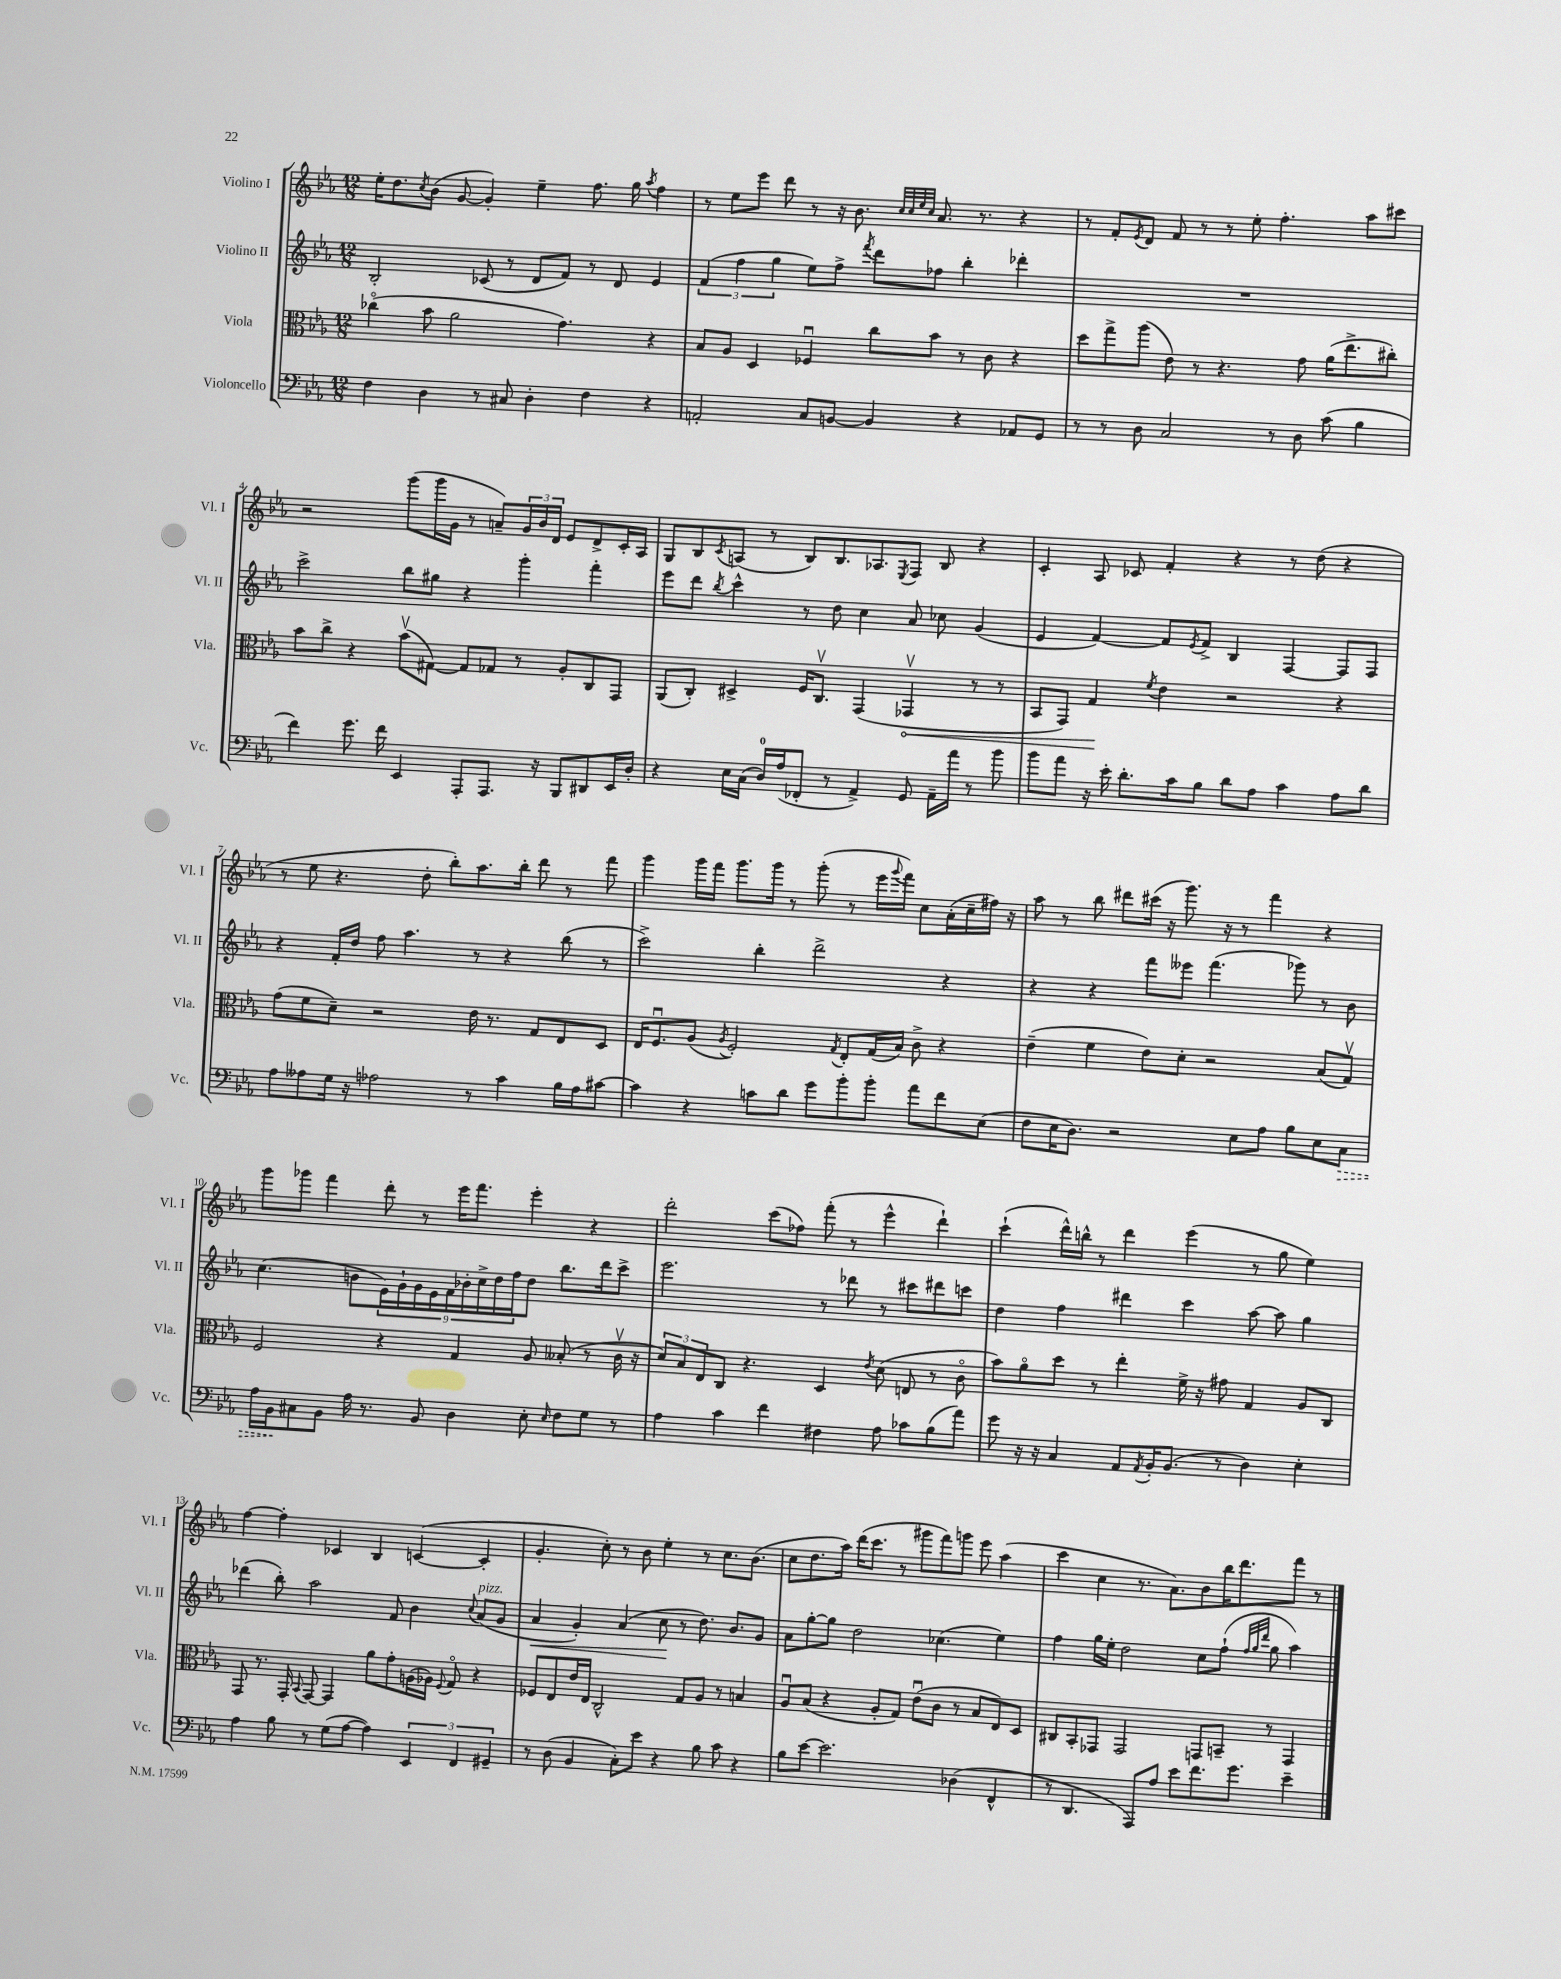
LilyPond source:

<<
\new StaffGroup <<
\new Staff = "s0" \with { instrumentName = "Violino I" shortInstrumentName = "Vl. I" } {
    \clef treble \key ees \major \numericTimeSignature \time 12/8
    ees''16-. d''8. \acciaccatura { c''8 } bes'8( g'8~ g'4-.) ees''4-- f''8. g''16 \acciaccatura { aes''8 } f''4 |
    r8 ees''8 ees'''8 d'''8 r8 r16 bes'8. \grace { c''32 c''32 ees''32 c''32 } aes'8. r8. r4 |
    r8 f'8-. \acciaccatura { ees'8 } d'8 f'8 r8 r8 ees''8-. f''4.-. aes''8 cis'''8 |
    r2 g'''8( g'''16 g'16 r8 a'8--) \tuplet 3/2 { g'16 bes'16 d'16 } ees'8 d'8-> c'16-. aes16 |
    g8 bes8 \acciaccatura { c'8 } a8( r8 bes8) bes8. aes8. \acciaccatura { ees8 } f8 bes8 r4 |
    c'4-. aes8 ces'8 f'4-. r4 r8 d''8( r4 |
    r8 ees''8 r4. d''8-. bes''8-.) aes''8. bes''16-. d'''8 r8 f'''8 |
    g'''4 g'''16 f'''16 g'''8. g'''16 r8 g'''8-.( r8 ees'''16 \appoggiatura { g'''8 } f'''16) c''8 aes'16-.( c''16-- fis''16) r16 |
    aes''8 r8 bes''8 dis'''8 cis'''16( r16 g'''8.) r16 r8 f'''4 r4 |
    g'''8 ges'''8 f'''4 d'''8-. r8 ees'''16 f'''8. ees'''4-. r4 |
    d'''2-. c'''8( fes''8) f'''8-.( r8 ees'''4-^ d'''4-!) |
    c'''4-!( d'''16-^) b''16-^ r8 d'''4 ees'''4( r8 g''8 ees''4) |
    f''4~ f''4-. ces'4 bes4 c'4~( c'4-. |
    g'4.-. c''8-.) r8 bes'8 ees''4-. r8 c''8. bes'8.( |
    c''8 d''8. aes''16) d'''16( c'''8. r8 gis'''8 f'''8) g'''8 ees'''8 aes''4( |
    c'''4 c''4 r8. aes'8.) bes'8 bes''16 d'''8. f'''8 r8 \bar "|." |
}
\new Staff = "s1" \with { instrumentName = "Violino II" shortInstrumentName = "Vl. II" } {
    \clef treble \key ees \major \numericTimeSignature \time 12/8
    bes2-. ces'8( r8 d'8 f'8) r8 d'8 ees'4 |
    \tuplet 3/2 { f'4( f''4 g''4 } ees''8) f''8-> \acciaccatura { f'''8 } d'''8 fes''8 bes''4-. des'''4-. |
    R1. |
    c'''2-> bes''8 gis''8 r4 g'''4-. f'''4-. |
    ees'''8 d'''8 \acciaccatura { bes''8 } c'''4-^ r8 d''8 c''4 aes'8 ces''8 g'4( |
    ees'4 f'4~) f'8 \acciaccatura { ees'8 } f'8-> bes4 f4~ f8 f8 |
    r4 f'16-. d''16 f''8 aes''4. r8 r4 bes''8( r8 |
    c'''2->) bes''4-. d'''2-> r4 |
    r4 r4 f'''8 eeses'''8 f'''4.( ges'''8) r8 bes'8 |
    c''4.( b'8 \tuplet 9/8 { ees'16) g'16-! g'16 ees'16 f'16 bes'16-. c''16-> d''16 f''16 } d''8 bes''8. d'''16 c'''8-> |
    ees'''2. r8 des'''8 r8 cis'''8 dis'''8 c'''8 |
    d''4 f''4 dis'''4 c'''4 aes''8~ aes''8 g''4 |
    des'''4( bes''8-.) aes''2 f'8 bes'4 \appoggiatura { c''8 } aes'8^\markup { \italic "pizz." }( g'8 |
    aes'4\< g'4-.) aes'4( c''8\! r8 d''8.) bes'8. g'8 |
    aes'8 g''8~-. g''8 d''2 ces''4.( ees''4) |
    f''4 g''16 ees''16-. d''2 c''8 f''8-!( \grace { f''32 g''32 d'''32 } g''8 aes''4) \bar "|." |
}
\new Staff = "s2" \with { instrumentName = "Viola" shortInstrumentName = "Vla." } {
    \clef alto \key ees \major \numericTimeSignature \time 12/8
    ces''4\flageolet( bes'8 aes'2 g'4.) r4 |
    bes8 aes8 d4 fes4\downbow c''8 bes'8 r8 c'8 r4 |
    d''8 g''8-> aes''8( ees'8) r8 r4. g'8 aes'16( ees''8.-> cis''8-.) |
    bes'8 c''8-> r4 bes'8\upbow( gis8~) gis8 ges8 r8 aes8-. c8 g,8 |
    aes,8( c8-.) dis4-> f16 c8.\upbow g,4( \once \override Hairpin.circled-tip = ##t ges,4\upbow\< r8 r8 |
    bes,8 g,8) g4\! \acciaccatura { f'8 } ees'4 r2 r4 |
    g'8( f'8 d'8--) r2 ees'16 r8. g8 ees8 d8 |
    ees16 f8.\downbow aes8( \acciaccatura { aes8 } f2-.) \acciaccatura { g8 } ees8-. g16( bes16) c'8-> r4 |
    ees'4--( f'4 ees'8) d'8-. r2 bes8( g8\upbow) |
    f2 r4 g4 aes8 beses8-.( r8 c'16\upbow r16 |
    \tuplet 3/2 { d'8) bes8 ees8 } c8 r4. d4 \acciaccatura { ees'8 } d'8( e8 r8 c'8\flageolet |
    bes'8) aes'8\flageolet d''8 r8 ees''4-. f'16-> r16 gis'8 g4 aes8 c8 |
    g,8 r8. g,16-. \appoggiatura { bes,8 } g,8~ g,4 aes'8 g'8-. a16( aes16) \appoggiatura { f8 } g8\flageolet r4 |
    fes8 ees8 ees'16 ees16 c2-^ g8 aes8 r8 b4 |
    aes8\downbow bes8( r4 aes8-. g8) ees'8\downbow( c'8 r8 bes8 ees8) d8 |
    cis8 bes,8-. ges,8 ges,2 g,8 b,8-- r8 g,4 \bar "|." |
}
\new Staff = "s3" \with { instrumentName = "Violoncello" shortInstrumentName = "Vc." } {
    \clef bass \key ees \major \numericTimeSignature \time 12/8
    f4 d4 r8 cis8 d4-. f4 r4 |
    a,2-. c8 b,8~ b,4 r4 aes,8 g,8 |
    r8 r8 d8 c2 r8 d8 c'8( bes4 |
    f'4) g'8. f'16 ees,4 aes,,8-. aes,,8. r16 bes,,8 dis,8 ees,16 d16-. |
    r4 ees16 c16( d16-0) aes16( fes,8-. r8 aes,4->) g,8 aes,16-- aes'16 r8 bes'8 |
    bes'8 aes'8 r16 ees'16-. d'8.-. c'16 bes8 d'8 aes8 c'4 aes8 d'8 |
    aes8 aeses8 g16 r16 aes2 r8 c'4 bes16 aes16 cis'8~ |
    cis'4 r4 c'8 d'8 g'8 bes'8-. bes'8-. aes'8 f'8 ees8( |
    f8 ees16 d8.) r2 ees8 aes8 bes8 ees8 \once \override Hairpin.style = #'dashed-line c8\> |
    aes16 bes,16\! cis8 bes,8 aes16 r8. bes,8 d4 ees8-. \grace { ees16 } f8 g8 r8 |
    aes4 c'4 f'4 fis4 aes8 ces'8 bes8( aes'8) |
    g'8 r16 r16 c4 aes,8 \acciaccatura { aes,8 } bes,16-. bes,8.( r8 d4) ees4-. |
    aes4 bes8 r8 g8( aes8~ aes4) \tuplet 3/2 { ees,4 f,4 gis,4-- } |
    r8 d8( bes,4 c8-.) ees'8 r4 bes8 c'8 r4 |
    bes8 ees'8~ ees'2. des4( f,4-^ |
    r8 d,4. aes,,8) aes8 ees'8 f'8. g'8. ees'4-- \bar "|." |
}
>>
>>
